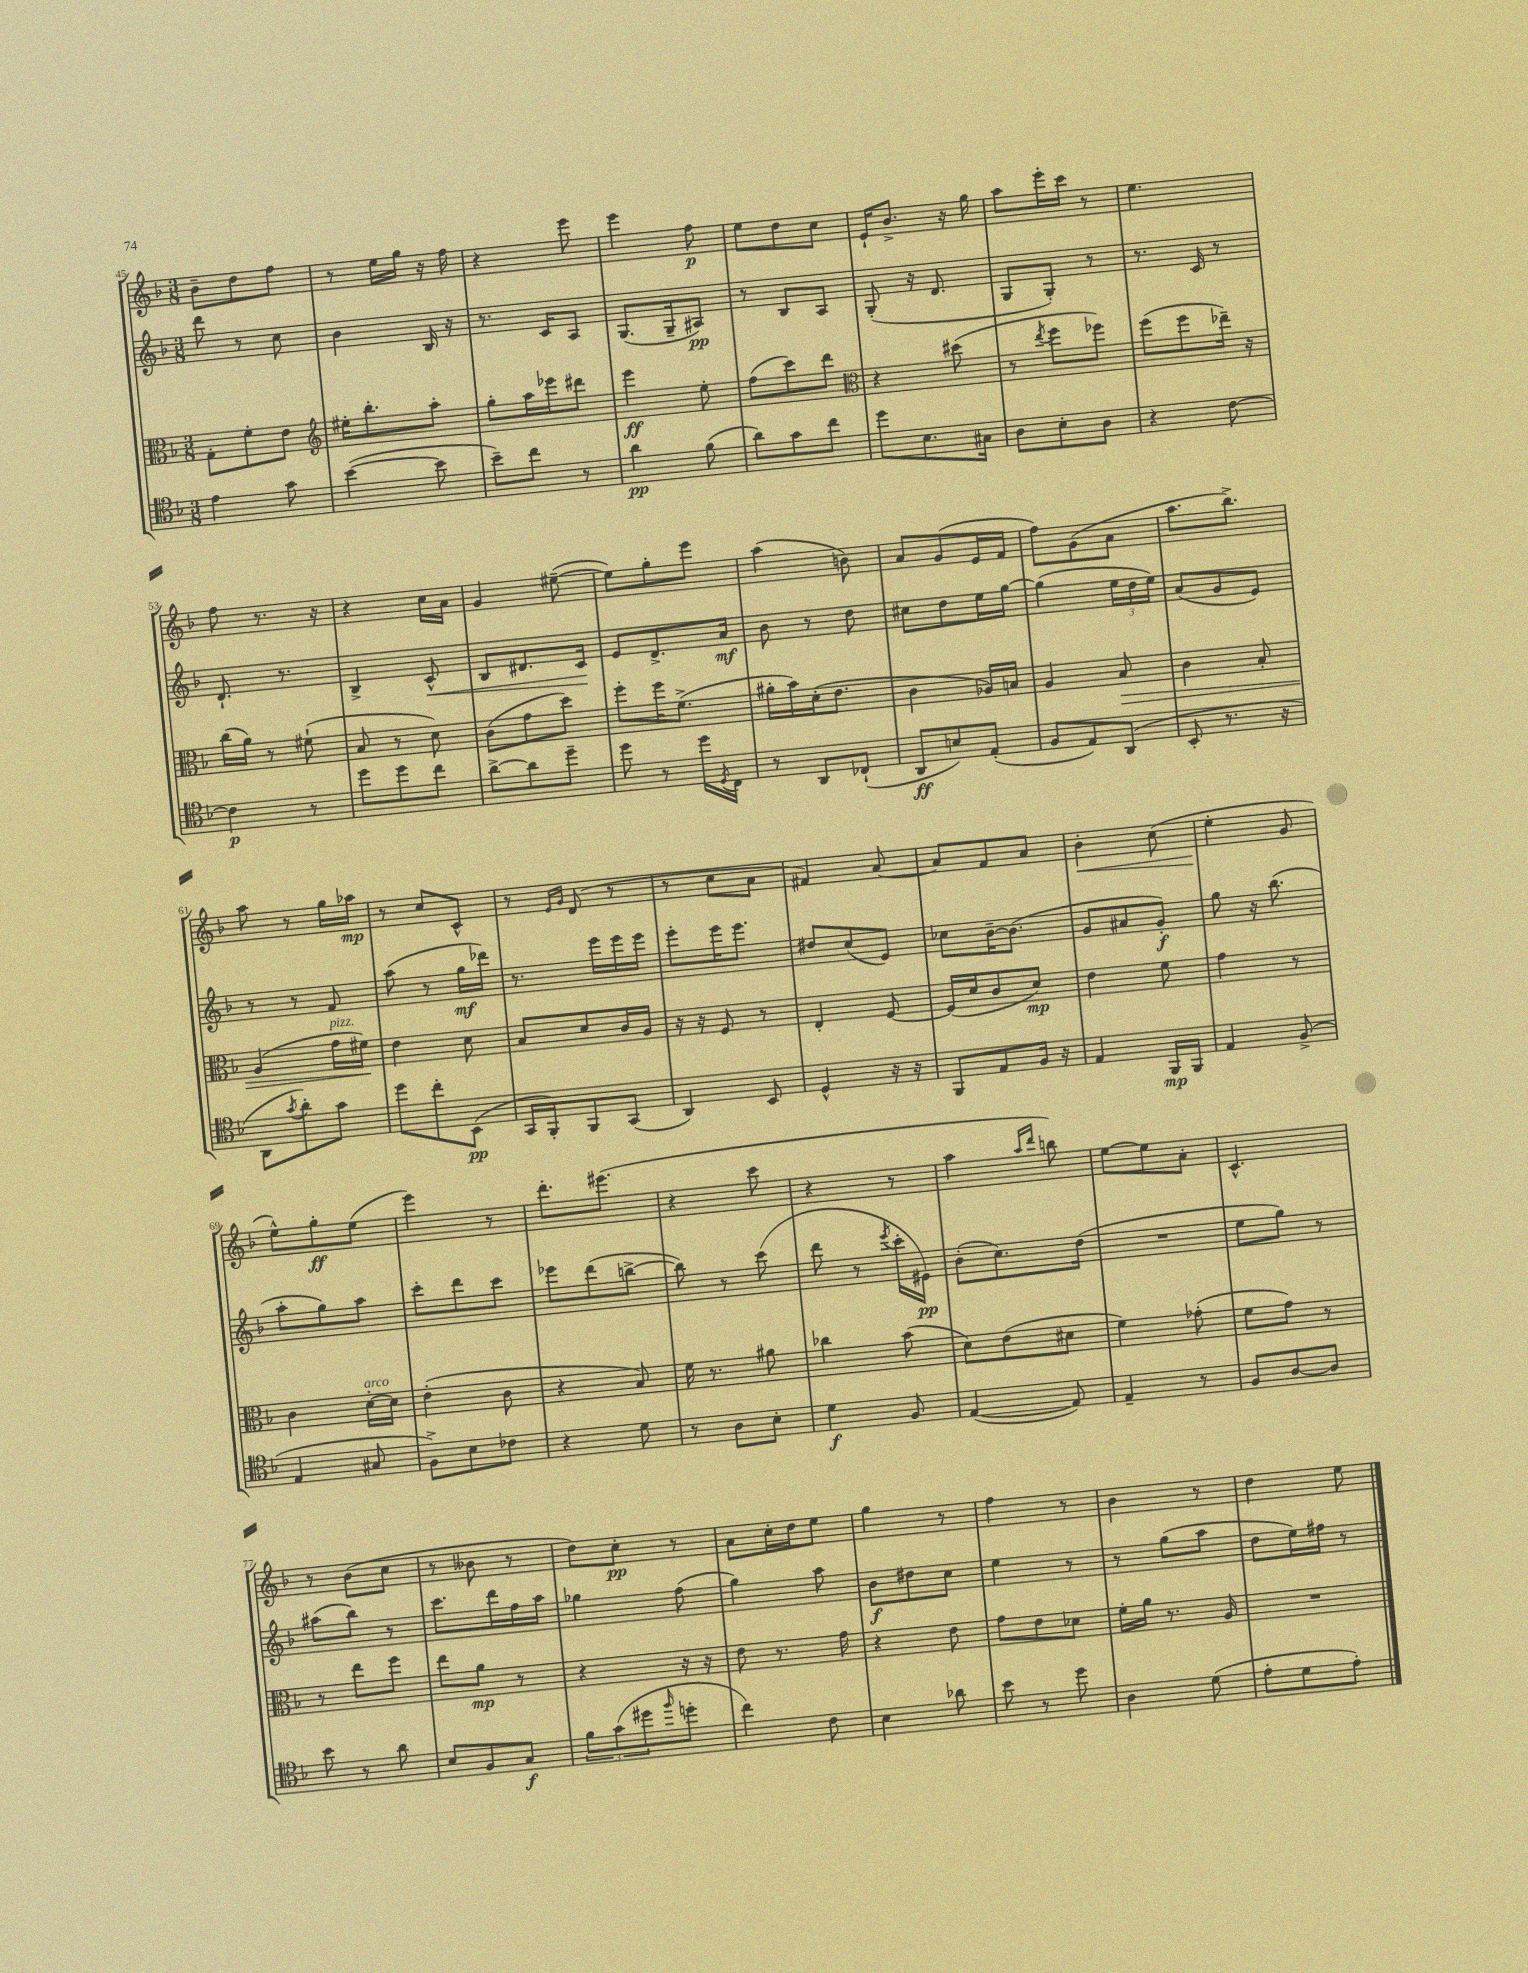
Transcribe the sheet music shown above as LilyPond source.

<<
\new StaffGroup <<
\new Staff = "s0" {
    \clef treble \key f \major \numericTimeSignature \time 3/8
    bes'8-- d''8 f''8 |
    r8 e''16 g''16 r16 f''16 |
    r4 e'''8 |
    e'''4 f''8\p |
    e''8 d''8 c''8 |
    e'16-! bes'8.-> r16 g''16 |
    a''8 e'''16-. c'''16 r8 |
    e''4. |
    f''8 r8. r16 |
    r4 c''16 a'16 |
    g'4 eis''8~--( |
    eis''8) g''8-. e'''8 |
    a''4( b'8) |
    a'8 g'8( e'16 f'16 |
    f''8) g'8( a'8 |
    a''8. bes''8.->) |
    a''8 r8 g''16 aes''16\mp |
    r8 c''8 c'8-^ |
    r8 \grace { e'16 g'16 } d'8( r8 |
    r8 c''8 a'8 |
    fis'4) a'8~ |
    a'8 f'8 a'8 |
    bes'4-.\< c''8( |
    e''4-.\! g'8 |
    e''8-^) g''8-.\ff e''8( |
    e'''4) r8 |
    d'''8.-. eis'''8.( |
    r4 c'''8 |
    r4 r8 |
    a''4 \grace { a''16 d'''16 } b''8) |
    e''8~ e''8 a'8-. |
    c'4.-^ |
    r8 bes'8( c''8 |
    r8 beses'8 r8 |
    d''8) c''8-.\pp r8 |
    a'8 c''16-. d''16 e''8 |
    g''4 r8 |
    f''4 r8 |
    bes'4 r8 |
    d''4 e''8 \bar "|." |
}
\new Staff = "s1" {
    \clef treble \key f \major \numericTimeSignature \time 3/8
    d'''8 r8 c''8 |
    bes'4 bes16 r16 |
    r8. c'16 a8 |
    g8.( g16-- ais8\pp) |
    r8 bes8 a8 |
    g8-.( r16 d'8. |
    g8 g8-.) r8 |
    r8. c'16 r8 |
    d'8.-! r8. |
    bes4-> c'8-^\< |
    bes8 dis'8. c'16\! |
    e'8 d'8.-> a'16\mf |
    bes'8 r8 d''8 |
    cis''8 d''8 e''16 g''16~ |
    g''4( \tuplet 3/2 { e''16 d''16 e''16) } |
    a'8( g'8 e'8) |
    r8 r8 f'8 |
    a''8( r8 g''16\mf des'''16) |
    r8. e'''16 e'''16 e'''16 |
    e'''8-. e'''16 e'''8. |
    dis''8 c''8( e'8) |
    ces''8 bes'16~-- bes'8.( |
    g'8 ais'8 g'8-.\f) |
    g''8 r16 bes''8.( |
    a''8-. g''8) a''8 |
    c'''8-. d'''8 c'''8 |
    ees'''8 d'''8( b''8~-> |
    b''8) r8 c'''8( |
    d'''8 r8 \acciaccatura { e'''8 } c'''16-. eis'16\pp) |
    bes'8-.( c''8.) d''16( |
    R4. |
    e''8 g''8) r8 |
    ais''8( bes''8) r8 |
    c'''8. d'''16 f''16 a''16 |
    ges''4 f''8( |
    g''4) a''8 |
    bes'8\f dis''8 c''8 |
    e''4 r8 |
    r8 g''8( a''8 |
    d''8 e''16) fis''16 r8 \bar "|." |
}
\new Staff = "s2" {
    \clef alto \key f \major \numericTimeSignature \time 3/8
    g8-. f'8-. e'8 |
    \clef treble eis''16-. bes''8.-. a''8-. |
    g''8-. a''16 ees'''16 dis'''8 |
    e'''4\ff e''8-. |
    f''8( c'''8) d'''8 |
    \clef alto r4 dis''8( |
    r8 \acciaccatura { e''8 } f''8 fes''8) |
    f''8( f''8 ees''16--) r16 |
    c''16( a'16) r8 fis'8-!( |
    bes8 r8 d'8) |
    c'8( g'8 d''8) |
    f''8-. f''16 f'8.->( |
    ais'16-. bes'16) d'16-.( e'8. |
    c'4 aes16) b16 |
    a4 bes8\> |
    c'4 bes8-. |
    a4( g'16^\markup { \italic "pizz." } fis'16\!) |
    e'4 d'8 |
    bes8 d'8 c'16 a16 |
    r16 r16 f8 r8 |
    e4-. f8~ |
    f16( d'16 c'8 d'8\mp) |
    e'4 f'8 |
    g'4 r8 |
    c'4 d'16~-.^\markup { \italic "arco" } d'16 |
    e'4-.( c'8 |
    r4 bes8) |
    f'16 r8. ais'8 |
    ces''4 bes'8( |
    d'8) e'8( dis'8 |
    f'4) ges'8-.( |
    f'8 g'8) r8 |
    r8 e''8 f''8 |
    e''8 a'8\mp r8 |
    r4 r16 r16 |
    e'8 r8. g'16 |
    r4 e'8 |
    g'8 e'8 des'8 |
    f'16-. a'16 r8. a16 |
    R4. \bar "|." |
}
\new Staff = "s3" {
    \clef tenor \key f \major \numericTimeSignature \time 3/8
    e'4 g'8 |
    bes'4~( bes'8 |
    bes'8--) c''8 r8 |
    a'4\pp f'8( |
    a'8) g'8 c''8 |
    d''8 bes8. gis16 |
    a8 bes8-. a8 |
    r4 c'8~ |
    c'4\p r8 |
    d''8 d''8 c''8 |
    a'8~-> a'8 d''8-- |
    d''8 r8 d''16 \acciaccatura { d8 } c16 |
    r8 a,8 ces8-!( |
    a,8\ff b8) e8-.( |
    f8 e8) a,8( |
    bes,8-. r8. r16 |
    a,8 \acciaccatura { g'8 } a'8-.) g'8 |
    d''8 c''8-. bes,8\pp( |
    g,16 f,16-.) f,8 g,8( |
    a,4) bes,8 |
    d4-^ r16 r16 |
    f,8 e8 f16 r16 |
    e4 f,16\mp f,16 |
    e4 f8->( |
    e4 gis8 |
    f8->) bes8 ces'8 |
    r4 d'8 |
    r8 a8 bes8-. |
    d'4\f f8 |
    e4~( e8) |
    e4-- r8 |
    f8 a8~ a8 |
    bes'8 r8 a'8 |
    bes8 f8 g8\f |
    \tuplet 3/2 { f'8 g'8( dis''8 } \grace { f''16 } d''8-. |
    c''4) c'8 |
    bes4 aes'8 |
    bes'8 r8 d''8 |
    a4 d'8( |
    e'8-. d'8 e'8-.) \bar "|." |
}
>>
>>
\layout { \context { \Score currentBarNumber = #45 } }
